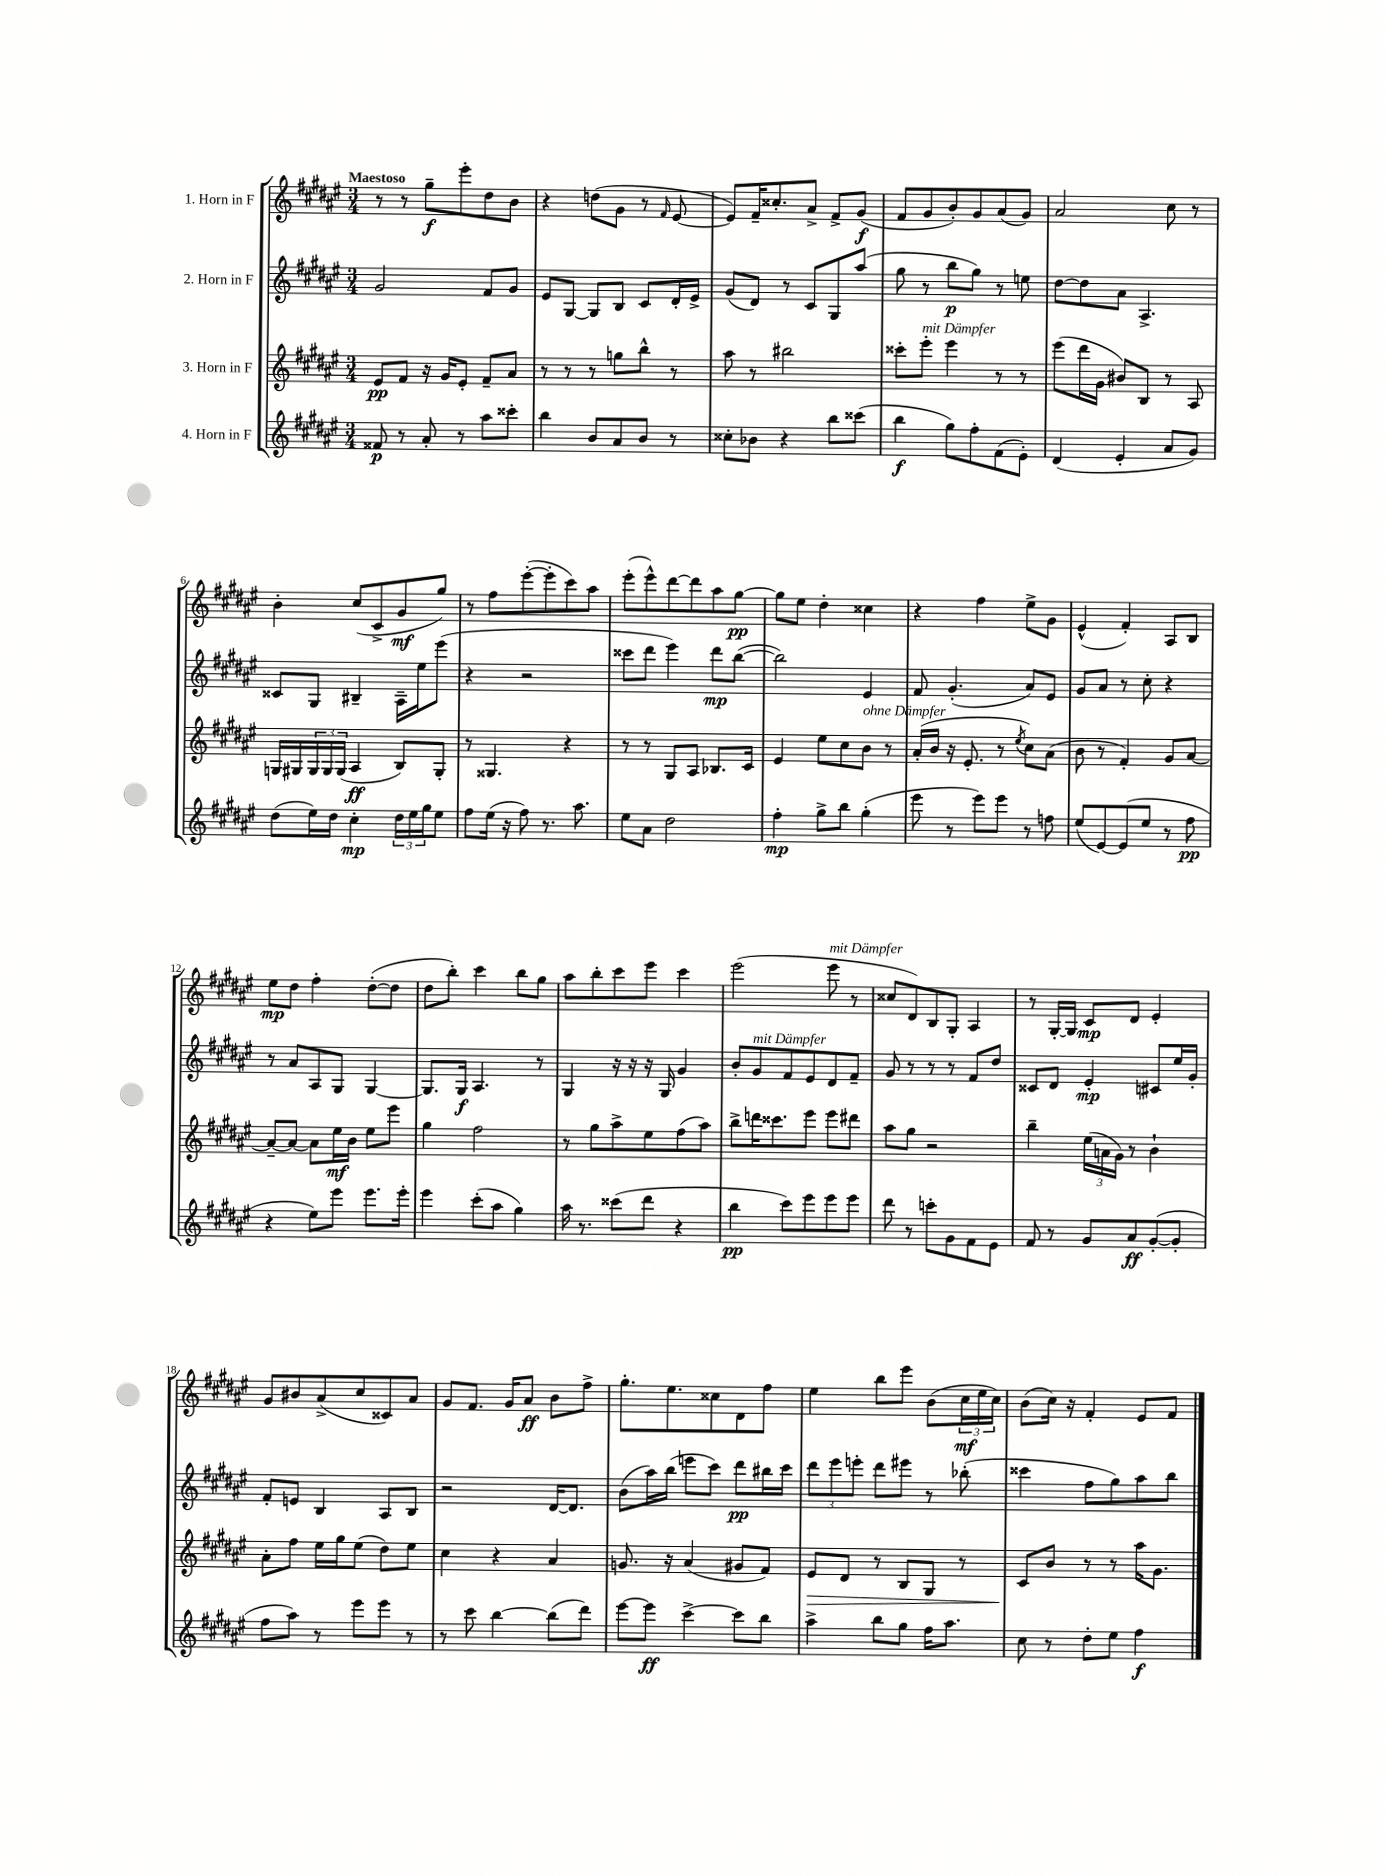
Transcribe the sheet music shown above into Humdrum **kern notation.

**kern	**dynam	**kern	**dynam	**kern	**dynam	**kern	**dynam
*part4	*part4	*part3	*part3	*part2	*part2	*part1	*part1
*staff4	*staff4	*staff3	*staff3	*staff2	*staff2	*staff1	*staff1
*I"4. Horn in F	*	*I"3. Horn in F	*	*I"2. Horn in F	*	*I"1. Horn in F	*
*clefG2	*	*clefG2	*	*clefG2	*	*clefG2	*
*k[f#c#g#d#a#e#]	*	*k[f#c#g#d#a#e#]	*	*k[f#c#g#d#a#e#]	*	*k[f#c#g#d#a#e#]	*
*M3/4	*	*M3/4	*	*M3/4	*	*M3/4	*
=1	=1	=1	=1	=1	=1	=1	=1
!	!	!	!	!	!	!LO:TX:a:B:t=Maestoso	!
8f##X/	p	8e#/L	pp	2g#/	.	8r	.
8r	.	8f#/J	.	.	.	8r	.
8a#'/	.	16r	.	.	.	8gg#~\L	f
.	.	16g#/KL	.	.	.	.	.
8r	.	8e#'/J	.	.	.	8eee#'\	.
8aa#\L	.	8f#~/L	.	8f#/L	.	8dd#\	.
8ccc##X'\J	.	8a#/J	.	8g#/J	.	8b\J	.
=2	=2	=2	=2	=2	=2	=2	=2
4bb\	.	8r	.	8e#/L	.	4r	.
.	.	8r	.	[8G#/J	.	.	.
8b/L	.	8r	.	8G#/L]	.	(8ddn\L	.
8a#/	.	8ggn\L	.	8B/J	.	8g#\J	.
8b/J	.	8bb^^\J	.	8c#/L	.	8r	.
.	.	.	.	.	.	16qqf#/	.
8r	.	8r	.	16d#'/L	.	[8e#/	.
.	.	.	.	16e#^/JJ	.	.	.
=3	=3	=3	=3	=3	=3	=3	=3
8cc##X'\L	.	8aa#\	.	(8g#/L	.	8e#/L])	.
8b-X\J	.	8r	.	8d#/J)	.	16f#~/K	.
.	.	.	.	.	.	8.cc##X'/	.
4r	.	2bb#X\	.	8r	.	.	.
.	.	.	.	8c#/L	.	8a#^/J	.
8bb\L	.	.	.	8G#/	.	8f#^/L	.
(8ccc##X\J	.	.	.	(8aa#/J	.	(8g#/J	f
=4	=4	=4	=4	=4	=4	=4	=4
4bb\	f	8ccc##X'\L	.	8gg#\	.	8f#/L	.
!	!	!LO:TX:a:i:t=mit Dämpfer	!	!	!	!	!
.	.	8eee#'\J	.	8r	.	8g#/	.
8gg#\L)	.	4eee#\	.	8bb\L	p	8b'/)	.
8ff#'\	.	.	.	8gg#\J)	.	8g#/	.
(8f#\	.	8r	.	8r	.	(8a#/	.
8e#'\J)	.	8r	.	8een\	.	8g#/J)	.
=5	=5	=5	=5	=5	=5	=5	=5
(4d#/	.	(8eee#\L	.	[8dd#\L	.	2a#/	.
.	.	16ddd#\L	.	8dd#\]	.	.	.
.	.	16g#\JJ	.	.	.	.	.
4e#'/	.	8b#X/L)	.	8a#\J	.	.	.
.	.	8B/J	.	4.A#^/	.	.	.
8a#/L	.	8r	.	.	.	8cc#\	.
8g#/J)	.	8A#/	.	.	.	8r	.
!!LO:LB:g=z
=6	=6	=6	=6	=6	=6	=6	=6
(8dd#\L	.	16Gn/LL	.	8c##X/L	.	4b'\	.
.	.	16G#X/	.	.	.	.	.
16ee#\L)	.	24G#/	.	8G#/J	.	.	.
.	.	24G#/	.	.	.	.	.
16dd#\JJ	.	.	.	.	.	.	.
.	.	(24G#/JJ	.	.	.	.	.
4cc#'\	mp	4A#/	ff	4B#X~/	.	(8cc#/L	.
.	.	.	.	.	.	8c#^/	.
24dd#\LL	.	8B/L)	.	16A#~\LL	.	8g#/	mf
24ee#\	.	.	.	.	.	.	.
.	.	.	.	16ee#\J	.	.	.
24gg#\J	.	.	.	.	.	.	.
8ee#\J	.	8G#'/J	.	(8eee#\J	.	8gg#/J)	.
=7	=7	=7	=7	=7	=7	=7	=7
8ff#\L	.	8r	.	4r	.	8r	.
(16ee#\Jk	.	4.G##X/	.	.	.	8ff#\L	.
16r	.	.	.	.	.	.	.
8ff#\)	.	.	.	2r	.	([8eee#'\	.
8.r	.	.	.	.	.	8eee#'\]	.
.	.	4r	.	.	.	8ccc#\)	.
8.aa#\	.	.	.	.	.	.	.
.	.	.	.	.	.	8aa#\J	.
=8	=8	=8	=8	=8	=8	=8	=8
8ee#\L	.	8r	.	8ccc##X\L	.	(8eee#'\L	.
8a#\J	.	8r	.	8ddd#\J	.	8eee#^^\)	.
2dd#\	.	8G#/L	.	4eee#\)	.	[8ddd#\	.
.	.	8A#/J	.	.	.	8ddd#\]	.
.	.	8.B-X/L	.	8ddd#\L	mp	8aa#\	.
.	.	.	.	([8bb\J	.	[8gg#\J	pp
.	.	16c#/Jk	.	.	.	.	.
=9	=9	=9	=9	=9	=9	=9	=9
4ff#'\	mp	4e#/	.	2bb\])	.	8gg#\L]	.
.	.	.	.	.	.	8ee#\J	.
8gg#^\L	.	8ee#\L	.	.	.	4dd#'\	.
8bb\J	.	8cc#\	.	.	.	.	.
!	!	!LO:TX:a:i:t=ohne Dämpfer	!	!	!	!	!
(4gg#'\	.	8b\J	.	4e#/	.	4cc##X\	.
.	.	8r	.	.	.	.	.
=10	=10	=10	=10	=10	=10	=10	=10
8eee#\	.	(16a#'/LL	.	8f#/	.	4r	.
.	.	16b/JJ	.	.	.	.	.
8r	.	16r	.	(4.g#'/	.	.	.
.	.	8.e#'/	.	.	.	.	.
8eee#\L)	.	.	.	.	.	4ff#\	.
8eee#\J	.	8r	.	.	.	.	.
.	.	8qee#/	.	.	.	.	.
8r	.	8cc#\L)	.	8a#/L)	.	8ee#^\L	.
8ffn\	.	(8a#\J	.	8e#/J	.	8g#\J	.
=11	=11	=11	=11	=11	=11	=11	=11
(8ee#/L	.	8b\	.	8g#/L	.	(4e#^^/	.
[8e#/)	.	8r	.	8a#/J	.	.	.
(8e#/]	.	4f#'/)	.	8r	.	4f#'/)	.
8ee#/J	.	.	.	8cc#'\	.	.	.
8r	.	8g#/L	.	4r	.	8A#/L	.
8ff#\	pp	[8a#/J	.	.	.	8B/J	.
!!LO:LB:g=z
=12	=12	=12	=12	=12	=12	=12	=12
4r	.	8a#~/L_	.	8r	.	8ee#\L	mp
.	.	8a#/J_	.	8a#/L	.	8dd#\J	.
8ee#\L)	.	8a#\L]	.	8A#/	.	4ff#'\	.
8eee#\J	.	16ee#\L	mf	8G#/J	.	.	.
.	.	16b\JJ	.	.	.	.	.
8.eee#\L	.	8ee#\L	.	[4G#/	.	([8dd#'\L	.
.	.	8eee#\J	.	.	.	8dd#\J]	.
16eee#'\Jk	.	.	.	.	.	.	.
=13	=13	=13	=13	=13	=13	=13	=13
4eee#\	.	4gg#\	.	8.G#/L]	.	8dd#\L	.
.	.	.	.	.	.	8bb'\J)	.
.	.	.	.	16G#/Jk	f	.	.
(8ccc#'\L	.	2ff#\	.	4.A#/	.	4ccc#\	.
8aa#\J	.	.	.	.	.	.	.
4gg#\)	.	.	.	.	.	8bb\L	.
.	.	.	.	8r	.	8gg#\J	.
=14	=14	=14	=14	=14	=14	=14	=14
16aa#\	.	8r	.	4G#/	.	8aa#\L	.
8.r	.	.	.	.	.	.	.
.	.	8gg#\L	.	.	.	8bb'\	.
(8ccc##X\L	.	8aa#^\	.	16r	.	8ccc#\	.
.	.	.	.	16r	.	.	.
8ddd#\J	.	8ee#\	.	16r	.	8eee#\J	.
.	.	.	.	16G#/	.	.	.
4r	.	(8ff#\	.	4g#/	.	4ccc#\	.
.	.	8aa#\J)	.	.	.	.	.
=15	=15	=15	=15	=15	=15	=15	=15
4bb\	pp	8bb^\L	.	8b'/L	.	(2eee#\	.
!	!	!	!	!LO:TX:a:i:t=mit Dämpfer	!	!	!
.	.	16dddn\K	.	8g#/	.	.	.
.	.	8.ccc##X\	.	.	.	.	.
8ccc#\L)	.	.	.	8f#/	.	.	.
8eee#\	.	8eee#\J	.	8e#/	.	.	.
!	!	!	!	!	!	!LO:TX:a:i:t=mit Dämpfer	!
8eee#\	.	8eee#\L	.	8d#/	.	8eee#\	.
8eee#\J	.	8ddd#X\J	.	8f#~/J	.	8r	.
=16	=16	=16	=16	=16	=16	=16	=16
8ddd#\	.	8aa#\L	.	8g#/	.	8cc##X/L	.
8r	.	8gg#\J	.	8r	.	8d#/)	.
8cccn'\L	.	2r	.	8r	.	8B/	.
8g#\	.	.	.	8r	.	8G#'/J	.
8f#\	.	.	.	8f#/L	.	4A#/	.
8e#\J	.	.	.	8dd#/J	.	.	.
=17	=17	=17	=17	=17	=17	=17	=17
8f#/	.	4bb~\	.	8c##X/L	.	8r	.
8r	.	.	.	8d#/J	.	[16G#'/LL	.
.	.	.	.	.	.	16G#/JJ]	.
8g#/L	.	(24ee#\LL	.	4e#'/	mp	8c#/L	mp
.	.	24an\	.	.	.	.	.
.	.	24g#\JJ)	.	.	.	.	.
8a#/	ff	8r	.	.	.	8d#/J	.
([8g#'/	.	4b`\	.	8c#X/L	.	4e#'/	.
8g#'/J]	.	.	.	16ee#/L	.	.	.
.	.	.	.	16g#'/JJ	.	.	.
!!LO:LB:g=z
=18	=18	=18	=18	=18	=18	=18	=18
8ff#\L	.	8a#'\L	.	8f#'/L	.	8g#/L	.
8aa#\J)	.	8ff#\J	.	8en/J	.	8b#X/	.
8r	.	16ee#\LL	.	4B/	.	(8a#^/	.
.	.	16gg#\J	.	.	.	.	.
8eee#\L	.	(8ee#\J	.	.	.	8cc#/	.
8eee#\J	.	8dd#\L)	.	8A#/L	.	8c##X/)	.
8r	.	8ee#\J	.	8B/J	.	8a#/J	.
=19	=19	=19	=19	=19	=19	=19	=19
8r	.	4cc#\	.	2r	.	8g#/L	.
8ccc#\	.	.	.	.	.	8.f#/J	.
[4bb\	.	4r	.	.	.	.	.
.	.	.	.	.	.	16g#/KL	.
.	.	.	.	.	.	8a#/J	ff
(8bb\L]	.	4a#/	.	[16d#/KL	.	8b\L	.
.	.	.	.	8.d#/J]	.	.	.
8ddd#\J)	.	.	.	.	.	8ff#^\J	.
=20	=20	=20	=20	=20	=20	=20	=20
[8eee#\L	.	8.gn/	.	(8b\L	.	8.gg#'\L	.
8eee#\J]	ff	.	.	16aa#\L)	.	.	.
.	.	16r	.	(16bb\JJ	.	8.ee#\	.
[4ccc#^\	.	(4a#/	.	8eeen\L	.	.	.
.	.	.	.	8ccc#\J)	.	8cc##X\	.
8ccc#\L]	.	8g#X/L	.	8ddd#\L	pp	8d#\	.
8bb\J	.	8f#/J)	.	16bb#X\L	.	8ff#\J	.
.	.	.	.	16ccc#\JJ	.	.	.
=21	=21	=21	=21	=21	=21	=21	=21
!	!	!	!LO:HP:b	!	!	!	!
4aa#^\	.	8e#/L	>	12ddd#\L	.	4ee#\	.
.	.	.	.	12eee#\	.	.	.
.	.	8d#/J	.	.	.	.	.
.	.	.	.	12eeen'\J	.	.	.
8bb\L	.	8r	.	8ddd#\L	.	8bb\L	.
8gg#\J	.	8B/L	.	8eee#X\J	.	8eee#\J	.
16ff#\KL	.	8G#/J	.	8r	.	(8b\L	.
8.aa#\J	.	.	.	.	.	.	.
.	.	8r	.	(8bb-X'\	.	24cc#\L	mf
.	.	.	.	.	.	24ee#\	.
.	.	.	.	.	.	24cc#\JJ)	.
=22	=22	=22	=22	=22	=22	=22	=22
8cc#\	.	8c#/L	.	4ccc##X\	.	(8b\L	.
8r	.	8b/J	]	.	.	16cc#\Jk)	.
.	.	.	.	.	.	16r	.
8dd#'\L	.	8r	.	8ff#\L	.	4f#'/	.
8ee#\J	.	8r	.	8gg#\)	.	.	.
4ff#\	f	16aa#\KL	.	8aa#\	.	8e#/L	.
.	.	8.g#\J	.	.	.	.	.
.	.	.	.	8bb\J	.	8f#/J	.
==	==	==	==	==	==	==	==
*-	*-	*-	*-	*-	*-	*-	*-
